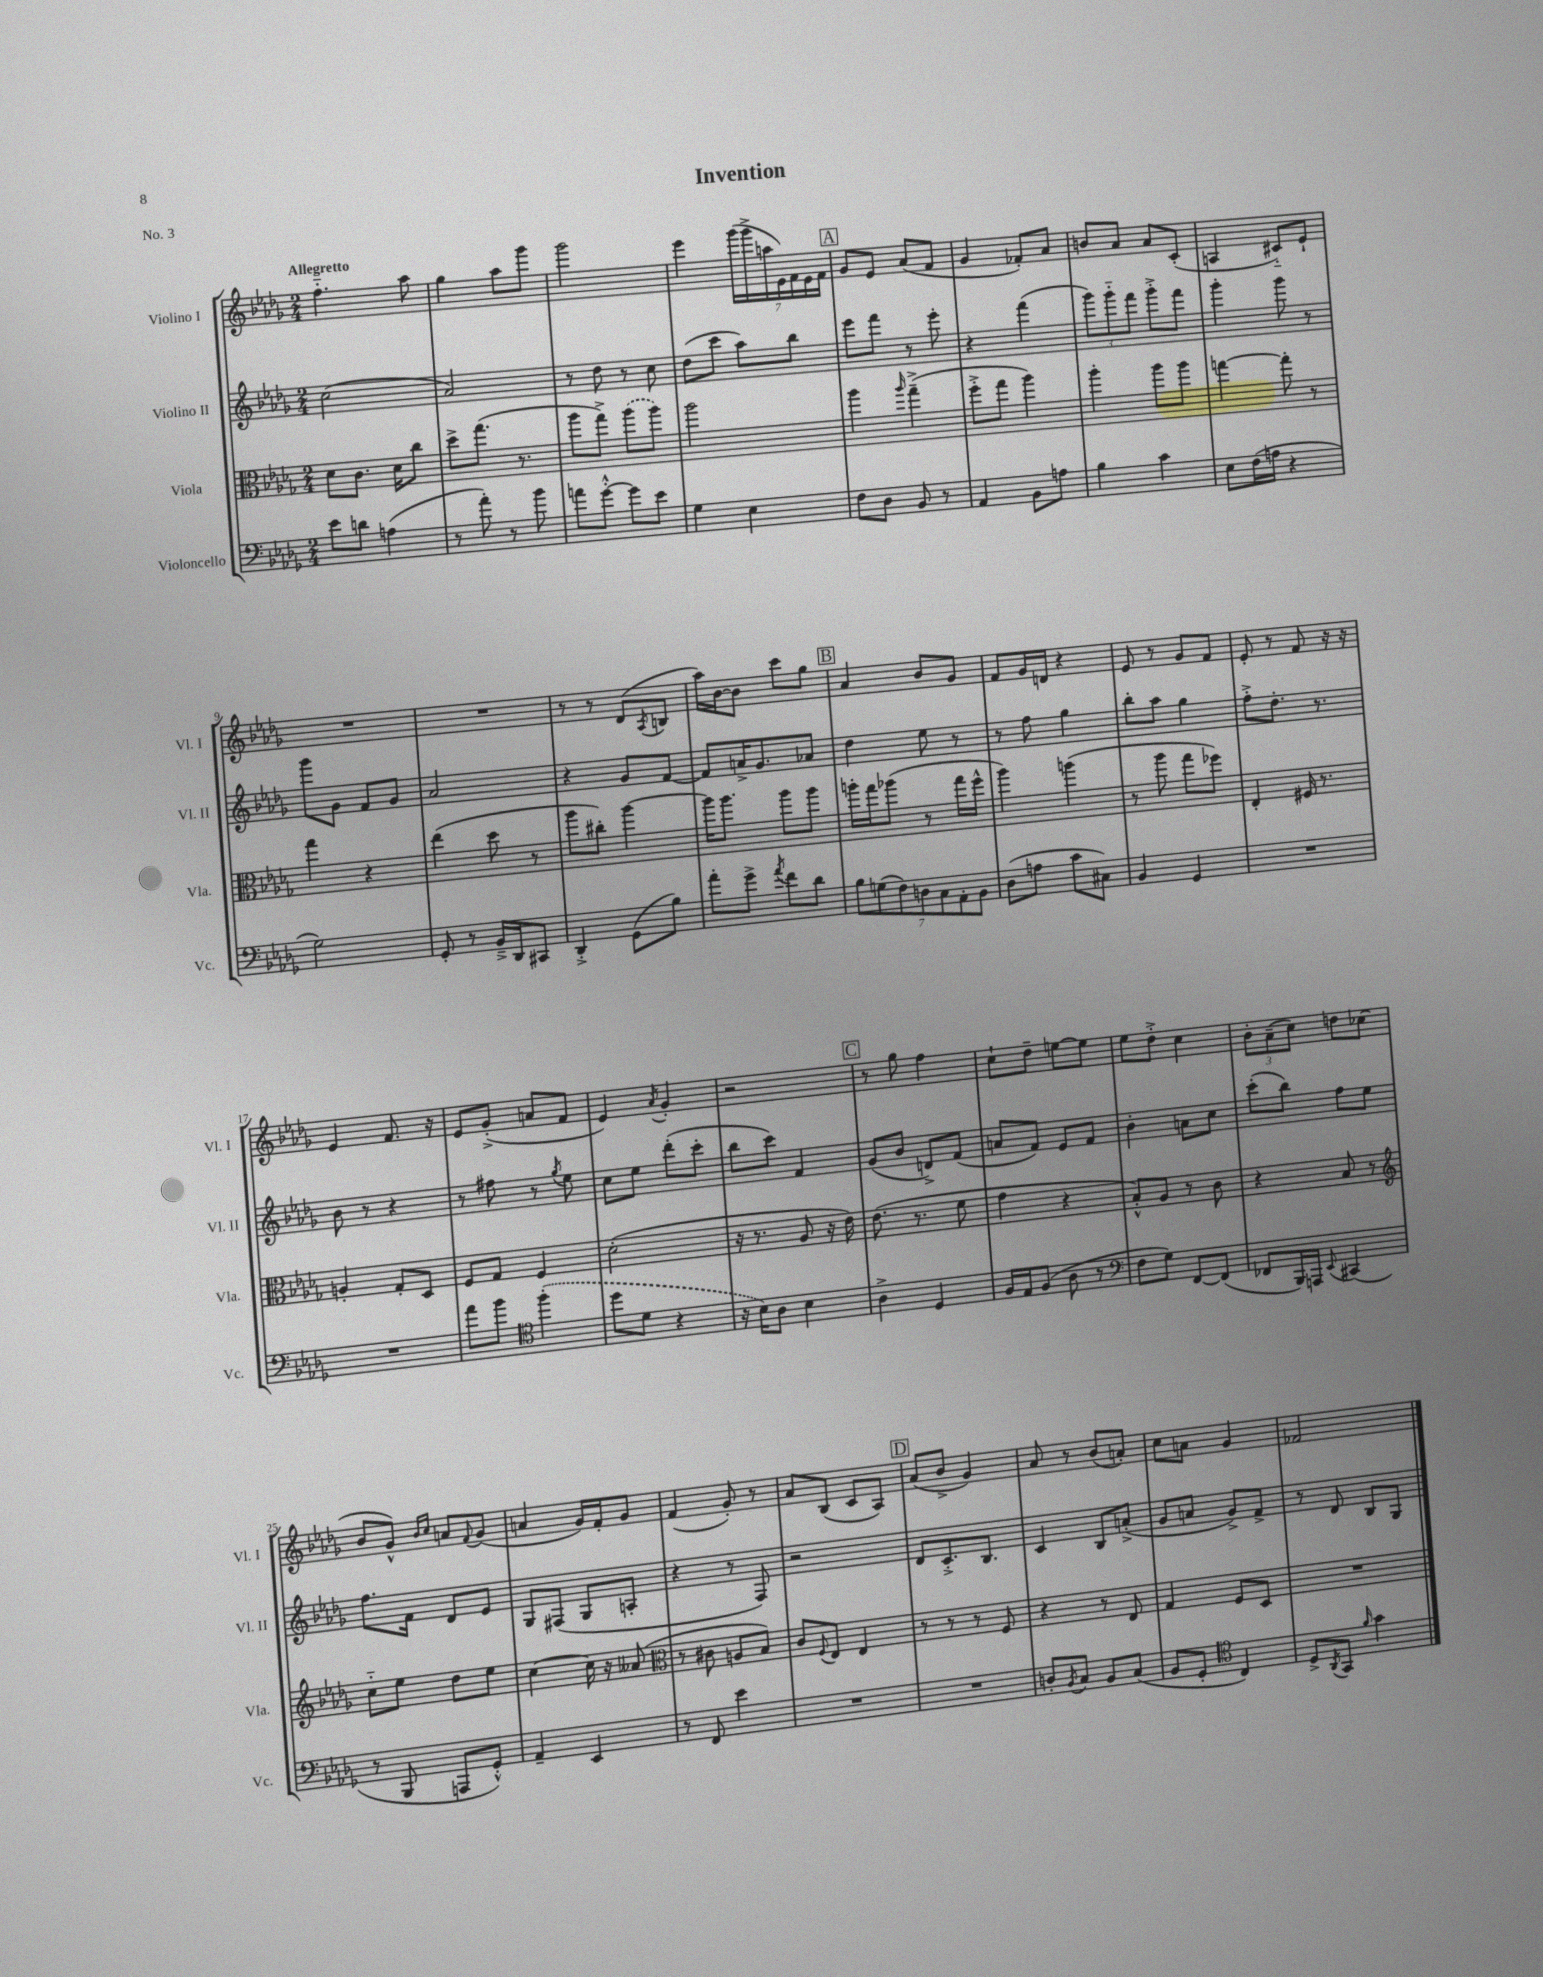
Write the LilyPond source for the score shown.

\header { title = "Invention" piece = "No. 3" }
<<
\new StaffGroup <<
\new Staff = "s0" \with { instrumentName = "Violino I" shortInstrumentName = "Vl. I" } {
    \clef treble \key des \major \numericTimeSignature \time 2/4 \tempo "Allegretto"
    f''4.-_ aes''8 |
    ges''4 aes''8 ges'''8 |
    ges'''2 |
    ees'''4 \tuplet 7/4 { ges'''16( ges'''16-> a''16 ees'16) f'16 ees'16 f'16 } |
    \mark \markup { \box "A" } ges'8 ees'8 aes'8( f'8 |
    ges'4 fes'8-.) aes'8 |
    b'8 aes'8 aes'8 c'8-.( |
    a4 cis'8-_) ees'8-! |
    R2 |
    R2 |
    r8 r8 des'8( \acciaccatura { aes8 } b8 |
    aes''16) bes'16~ bes'8 c'''8 ges''8 |
    \mark \markup { \box "B" } aes'4 bes'8 ges'8 |
    f'8 ges'16 d'16 r4 |
    ees'8 r8 ges'8 f'8 |
    ees'8-. r8 f'8 r16 r16 |
    ees'4 f'8. r16 |
    ees'8 ges'8-.->( a'8 f'8 |
    ees'4) \acciaccatura { aes'8 } ges'4-. |
    r2 |
    \mark \markup { \box "C" } r8 ges''8 f''4 |
    c''8-! des''8-- e''8~ e''8 |
    ees''8 des''8-.-> c''4 |
    \tuplet 3/2 { bes'8-. aes'8--( c''8) } d''8 ces''8( |
    bes'8 ges'8-^) \grace { bes'16 c''16 } a'8 \appoggiatura { f'8 } ges'8( |
    a'4 ges'16) f'16-. ges'8 |
    f'4( ges'8-.) r8 |
    aes'8 bes8( c'8 aes8) |
    \mark \markup { \box "D" } aes'8( bes'8-> ges'4) |
    aes'8 r8 bes'8( a'8-.) |
    c''8 a'8 ges'4 |
    fes'2 \bar "|." |
}
\new Staff = "s1" \with { instrumentName = "Violino II" shortInstrumentName = "Vl. II" } {
    \clef treble \key des \major \numericTimeSignature \time 2/4
    c''2( |
    aes'2) |
    r8 des''8 r8 c''8 |
    des''8( c'''8 aes''8) bes''8 |
    \mark \markup { \box "A" } ees'''8 f'''8 r8 ees'''8-. |
    r4 f'''4( |
    \tuplet 3/2 { ges'''8) ges'''8-_ f'''8 } ges'''8-.-> f'''8 |
    ges'''4-. ges'''8 r8 |
    ges'''8 ges'8 f'8 ges'8 |
    aes'2 |
    r4 ges'8 f'8~ |
    f'8 a'16-> ges'8. aes'8 |
    \mark \markup { \box "B" } des''4 ees''8 r8 |
    r8 f''8 ges''4 |
    bes''8-. aes''8 ges''4 |
    f''8-.-> des''8.-. r8. |
    bes'8 r8 r4 |
    r8 fis''8 r8 \acciaccatura { ges''8 } ees''8 |
    c''8 ees''8 des'''8-.( c'''8-. |
    bes''8 c'''8) f'4 |
    \mark \markup { \box "C" } ges'8( bes'8 d'8->) f'8( |
    a'8 f'8) ees'8 f'8 |
    bes'4-. a'8 c''8 |
    c'''8-.( bes''8) f''8 ees''8 |
    f''8. f'16 des'8 ees'8 |
    ges8 fis8( ges8 a8-. |
    r4 r8 f8) |
    r2 |
    \mark \markup { \box "D" } des'8 c'8.-.-> bes8. |
    c'4 bes8 a'8-.->( |
    ges'8 a'8 ges'8->) f'8-> |
    r8 des'8 bes8 ges8 \bar "|." |
}
\new Staff = "s2" \with { instrumentName = "Viola" shortInstrumentName = "Vla." } {
    \clef alto \key des \major \numericTimeSignature \time 2/4
    des'8 c'8. des'16 c''8 |
    des''8-> ges''8.( r8. |
    aes''8 ges''8->) \once \slurDashed aes''8( aes''8) |
    aes''2 |
    \mark \markup { \box "A" } aes''4 \grace { aes''16 } ges''4--->( |
    f''8-.-> ges''8 aes''4) |
    aes''4-. aes''8 aes''8 |
    g''4~ g''8-. r8 |
    ges''4 r4 |
    ees''4( des''8 r8 |
    aes''8 cis''8-.) aes''4~ |
    aes''16 aes''8. aes''8 aes''8 |
    \mark \markup { \box "B" } a''16-. ges''16 aes''8( r8 ges''16 f''16-^ |
    aes''4) a''4( |
    r8 aes''8 ges''8 fes''8) |
    ees4-. fis16 r8. |
    a4-. ges8-. des8 |
    f8 ges8 f4 |
    des'2-.( |
    r16 r8. aes8 r16 ees'16) |
    \mark \markup { \box "C" } ees'8.( r8. f'8 |
    ges'4 r4 |
    bes8-.-^) aes8 r8 c'8 |
    r4 bes8 r8 |
    \clef treble c''8-_ ees''8 des''8 ees''8 |
    c''4~ c''16 r16 aeses'8( |
    \clef alto r8 cis'8 a8 bes8) |
    c'8 \appoggiatura { f8 } ees8 ees4 |
    \mark \markup { \box "D" } r8 r8 r8 f8 |
    r4 r8 ees8 |
    ges4 f8 des8 |
    R2 \bar "|." |
}
\new Staff = "s3" \with { instrumentName = "Violoncello" shortInstrumentName = "Vc." } {
    \clef bass \key des \major \numericTimeSignature \time 2/4
    ees'8 d'8 a4( |
    r8 aes'8-.) r8 bes'8 |
    a'8 ges'8~-.-^ ges'8 ees'8 |
    ges4 ees4 |
    \mark \markup { \box "A" } f8 des8 bes,8 r8 |
    aes,4 bes,8 a8 |
    bes4 c'4 |
    ees8 f16( a16 r4 |
    ges2) |
    ges,8-. r8 bes,16---> des,16 cis,8 |
    des,4-.-> ges,8( bes8) |
    aes'8-. ges'8-> \acciaccatura { aes'8 } f'8 des'8 |
    \mark \markup { \box "B" } \tuplet 7/4 { bes8 g8( f8) d8 c8 aes,8-. bes,8 } |
    des8( a8 c'8 cis8) |
    bes,4 ges,4 |
    R2 |
    R2 |
    aes'8 bes'8 \clef tenor \once \slurDashed f''4-.( |
    des''8 des'8 r4 |
    r16 bes16) aes8 bes4 |
    \mark \markup { \box "C" } aes4-> des4 |
    f16 ees16 f8( aes8 r8 |
    \clef bass f8 ges8) f,8~ f,8( |
    fes,8 bes,,16) a,,16 \appoggiatura { ees,8 } cis,4( |
    r8 bes,,8 a,,8 ges,8-.-^) |
    aes,4-- ees,4 |
    r8 f,8 ees'4 |
    R2 |
    \mark \markup { \box "D" } R2 |
    d8-. \acciaccatura { bes,8 } c8 bes,8 c8( |
    bes,8 ges,8-. \clef tenor c4) |
    des8-> \acciaccatura { aes,8 } ges,8 \grace { f'16 } ges'4 \bar "|." |
}
>>
>>
